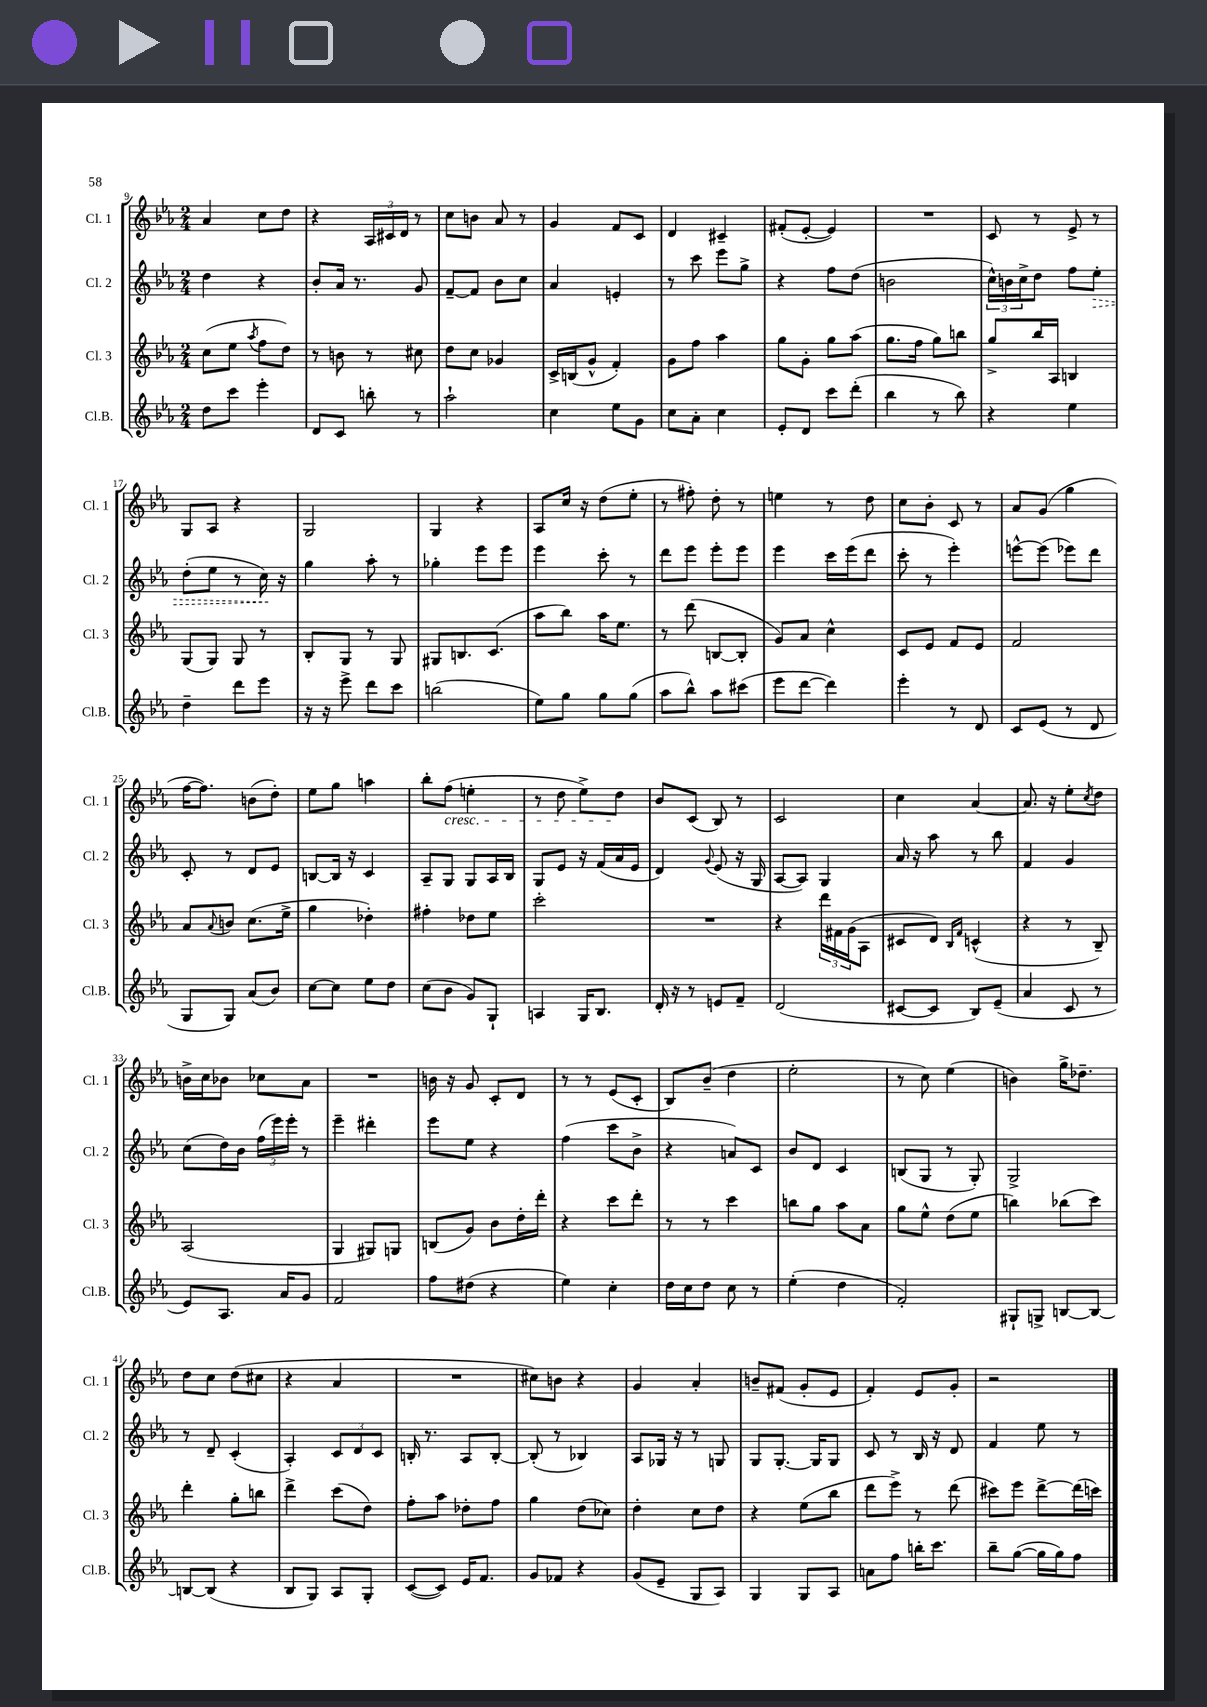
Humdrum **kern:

**kern	**kern	**kern	**kern
*staff4	*staff3	*staff2	*staff1
*clefG2	*clefG2	*clefG2	*clefG2
*k[b-e-a-]	*k[b-e-a-]	*k[b-e-a-]	*k[b-e-a-]
*M2/4	*M2/4	*M2/4	*M2/4
8dd	(8cc	4dd	4a-
8ccc	8ee-	.	.
.	8qaa-	.	.
4eee-'	8ff	4r	8cc
.	8dd)	.	8dd
=	=	=	=
8d	8r	8b-'	4r
8c	8b	16a-	.
.	.	8.r	.
8bb'	8r	.	24A-
.	.	.	24c#
.	.	.	24d
8r	8cc#	8g	8r
=	=	=	=
2aa-`	8dd	[8f~	8cc
.	8cc	8f]	8b
.	4g-	8b-	8a-
.	.	8cc	8r
=	=	=	=
4cc	16c^	4a-	4g
.	(16B	.	.
.	8g^^	.	.
8ee-	4f')	4e'	8f
8g	.	.	8c
=	=	=	=
8cc	8g	8r	4d
8a-'	8ff	8ccc	.
4cc	4aa-	8eee-	4c#~
.	.	8gg^	.
=	=	=	=
8e-'	8gg	4r	(8f#'
8d	8g'	.	[8e-'
8ccc	8gg	8ff	4e-])
(8ddd'	(8aa-	(8dd	.
=	=	=	=
4bb-	8.gg	2b	2r
.	16ff	.	.
8r	8gg)	.	.
8bb-)	8bb	.	.
=	=	=	=
4r	8gg^	24cc^^)	8c
.	.	24b	.
.	.	24cc^	.
.	16bb-	8dd	8r
.	16A-	.	.
4ee-	4B	8ff	8e-^
.	.	8ee-'	8r
=	=	=	=
4dd~	(8G	(8dd'	8G
.	8G)	8ee-	8A-
8ddd	8G	8r	4r
8eee-	8r	16cc)	.
.	.	16r	.
=	=	=	=
16r	8B-'	4gg	2G
16r	.	.	.
8eee-^	8G	.	.
8ddd	8r	8aa-'	.
8ccc	8G	8r	.
=	=	=	=
(2bb	8G#	4gg-'	4G
.	8.B	.	.
.	.	8eee-	4r
.	(8.c	.	.
.	.	8eee-	.
=	=	=	=
8ee-)	8aa-	4eee-	8A-
8gg	8bb-)	.	16cc
.	.	.	16r
8gg	16aa-	8ccc'	(8dd
.	8.ee-	.	.
(8gg	.	8r	8ee-'
=	=	=	=
8aa-	8r	8ddd	8r
8bb-^^)	(8ddd	8eee-	8ff#')
8aa-	[8B	8eee-'	8dd'
(8ccc#	8B']	8eee-	8r
=	=	=	=
8eee-	8g)	4eee-	4ee
[8ddd	8a-	.	.
4ddd])	4cc^^	16ccc	8r
.	.	(16eee-	.
.	.	8ddd	8dd
=	=	=	=
4eee-'	8c	8ccc'	8cc
.	8e-	8r	8b-'
8r	8f	4eee-')	8c
8d	8e-	.	8r
=	=	=	=
8c	2f	[8eee^^	8a-
(8e-	.	(8eee]	(8g
8r	.	8eee-)	4gg
8d	.	8ddd	.
=	=	=	=
8G	8a-	8c'	[16ff
.	.	.	8.ff])
.	8qqa-	.	.
8G)	8b	8r	.
(8a-	(8.cc	8d	(8b
8b-)	.	8e-	8dd')
.	16ee-^	.	.
=	=	=	=
[8cc	4gg	[8B	8ee-
8cc]	.	16B]	8gg
.	.	16r	.
8ee-	4dd-')	4c	4aa
8dd	.	.	.
=	=	=	=
(8cc	4ff#'	8A-~	8bb-'
8b-	.	8G	(8ff
8g)	8dd-	8G	4ee'
8G`	8ee-	16A-	.
.	.	16B-	.
=	=	=	=
4A	2ccc'	8G	8r
.	.	8e-	8dd
16G	.	16r	8ee-^)
8.B-	.	(16f	.
.	.	16a-	8dd
.	.	16e-	.
=	=	=	=
16d'	2r	4d)	8b-
16r	.	.	.
8r	.	.	(8c
.	.	8qqg	.
8e	.	(8e-	8B-)
8f~	.	16r	8r
.	.	16G	.
=	=	=	=
(2d	4r	[8A-	2c
.	.	8A-])	.
.	24ddd	4G	.
.	24f#	.	.
.	(24g	.	.
.	8A-	.	.
=	=	=	=
[8c#	8c#	16a-	4cc
.	.	16r	.
8c#]	8d)	8aa-	.
.	16qqB-	.	.
.	16qqf	.	.
8B-)	(4c^^	8r	[4a-
(8e-~	.	8bb-	.
=	=	=	=
4a-	4r	4f	8.a-]
.	.	.	16r
8c	8r	4g	8ee-'
.	.	.	8qcc
8r	8B-~)	.	8dd
=	=	=	=
8e-)	(2A-	(8cc	16b^
.	.	.	16cc
8.A-	.	16dd)	8b-
.	.	16b-	.
.	.	(24ff	8cc-
.	.	24eee-)	.
16a-	.	.	.
.	.	24eee-'	.
8g	.	8r	8a-
=	=	=	=
2f	4G	4eee-~	2r
.	8G#)	4ddd#'	.
.	8G	.	.
=	=	=	=
8ff	(8B	8eee-	16b
.	.	.	16r
(8dd#	8g)	8ee-	8g
4r	8b-	4r	8c'
.	16dd'	.	8d
.	16ddd'	.	.
=	=	=	=
4ee-)	4r	(4ff	8r
.	.	.	8r
4cc'	8ccc	8ccc	(8e-
.	8ddd'	8b-^	8c'
=	=	=	=
16dd	8r	4r	8B-)
16cc	.	.	.
8dd	8r	.	(8b-~
8cc	4ccc	8a)	4dd
8r	.	8c	.
=	=	=	=
(4ee-'	8bb	8b-	2ee-'
.	8gg	8d	.
4dd	8aa-	4c	.
.	8a-	.	.
=	=	=	=
2f')	8gg	(8B	8r
.	8ee-^^	8G	8cc)
.	(8dd	8r	(4ee-
.	8ee-	8G')	.
=	=	=	=
8G#`	4bb)	2G^	4b)
8G^	.	.	.
[8B	(8bb-	.	16gg^
.	.	.	8.dd-~
8B_	8ccc)	.	.
=	=	=	=
8B_	4ddd'	8r	8dd
(8B]	.	8d~	8cc
4r	8gg'	(4c'	(8dd
.	8bb	.	8cc#
=	=	=	=
8B-	4ddd^	4A-')	4r
8G)	.	.	.
8A-	(8ccc	12c	4a-
.	.	12d	.
8G'	8dd)	.	.
.	.	12c	.
=	=	=	=
([8c	8ff'	16B'	2r
.	.	8.r	.
8c])	8aa-	.	.
16e-	8dd-'	8A-	.
8.f	.	.	.
.	8ff	[8B'	.
=	=	=	=
8g	4gg	(8B']	8cc#)
8f-	.	8r	8b
4r	(8dd	4B-)	4r
.	8cc-)	.	.
=	=	=	=
(8g	4dd'	8A-	4g
8e-~	.	16G-	.
.	.	16r	.
8G	8cc	8r	4a-'
8A-)	8dd	8G	.
=	=	=	=
4G	4r	8G	8b~
.	.	[8.G'	(8f#
8G	(8ee-	.	8g'
.	.	16G]	.
8A-	8bb-	8G	8e-
=	=	=	=
8a	8ddd	8c	4f')
8ff	8eee-^)	8r	.
16bb'	8r	16B-	8e-
8.ccc	.	16r	.
.	(8ddd	8d	8g'
=	=	=	=
8bb-~	8ccc#)	4f	2r
([8gg	8eee-	.	.
16gg]	[8ddd^	8ee-	.
16gg)	.	.	.
8ff	(16ddd]	8r	.
.	16ccc)	.	.
==	==	==	==
*-	*-	*-	*-
